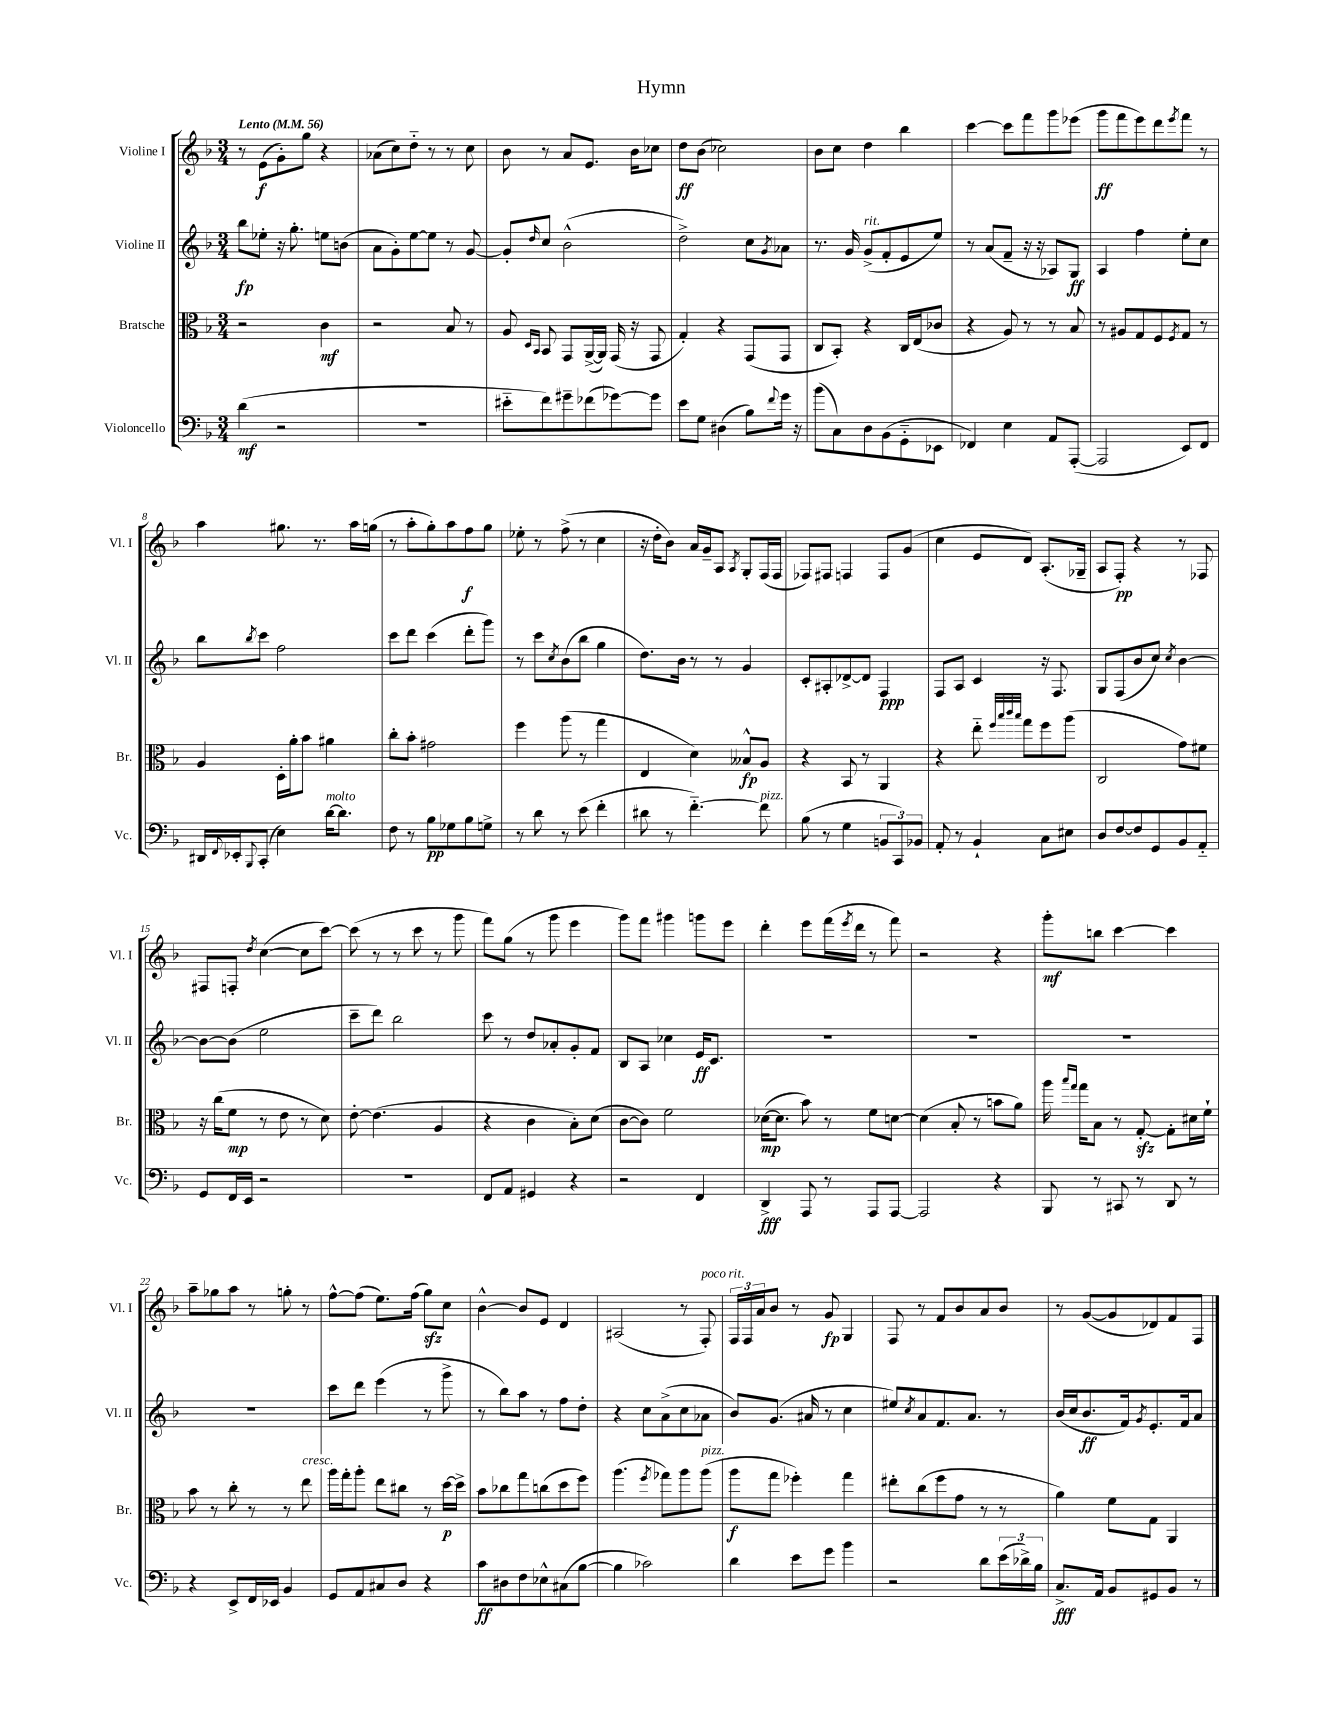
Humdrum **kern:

**kern	**dynam	**kern	**dynam	**kern	**dynam	**kern	**dynam
*part4	*part4	*part3	*part3	*part2	*part2	*part1	*part1
*staff4	*staff4	*staff3	*staff3	*staff2	*staff2	*staff1	*staff1
*I"Violoncello	*	*I"Bratsche	*	*I"Violine II	*	*I"Violine I	*
*I'Vc.	*	*I'Br.	*	*I'Vl. II	*	*I'Vl. I	*
*clefF4	*	*clefC3	*	*clefG2	*	*clefG2	*
*k[b-]	*	*k[b-]	*	*k[b-]	*	*k[b-]	*
*M3/4	*	*M3/4	*	*M3/4	*	*M3/4	*
*MM56	*	*MM56	*	*MM56	*	*MM56	*
=1	=1	=1	=1	=1	=1	=1	=1
!	!	!	!	!	!	!LO:TX:a:B:t=Lento	!
(4d\	mf	2r	.	8bb-\L	fp	8r	.
.	.	.	.	8ee-X'\J	.	(8e\L	f
2r	.	.	.	16r	.	8g'\)	.
.	.	.	.	8.gg'\	.	.	.
.	.	.	.	.	.	8gg\J	.
.	.	4c\	mf	8een\L	.	4r	.
.	.	.	.	(8bn\J	.	.	.
=2	=2	=2	=2	=2	=2	=2	=2
2.r	.	2r	.	8a\L	.	(8a-X\L	.
.	.	.	.	8g'\)	.	8cc\)	.
.	.	.	.	[8ee\	.	8dd\J	.
.	.	.	.	8ee\J]	.	8r	.
.	.	8B-/	.	8r	.	8r	.
.	.	8r	.	[8g/	.	8cc\	.
=3	=3	=3	=3	=3	=3	=3	=3
8e#X\L	.	8A/	.	8g'/L]	.	8b-\	.
.	.	16qqD/LL	.	.	.	.	.
.	.	16qqBB-/JJ	.	16qqdd/	.	.	.
8f\)	.	8BB-/	.	8cc/J	.	8r	.
8g#X~\	.	8GG/L	.	(2b-^^\	.	8a/L	.
(8f-X\	.	([16AA^/L	.	.	.	8.e/J	.
.	.	16AA/JJ])	.	.	.	.	.
[8g-X\)	.	(16GG/	.	.	.	.	.
.	.	16r	.	.	.	16b-\KL	.
8g-\J]	.	8GG/	.	.	.	8cc-X\J	.
=4	=4	=4	=4	=4	=4	=4	=4
8e\L	.	4G'/)	.	2dd^\)	.	8dd\L	ff
8G\J	.	.	.	.	.	(8b-\J	.
(4D#X\	.	4r	.	.	.	2cc-X\)	.
8B-\L)	.	(8GG/L	.	8cc\L	.	.	.
8qqf/	.	.	.	8qg/	.	.	.
16g\Jk	.	8GG/J	.	8a-X\J	.	.	.
16r	.	.	.	.	.	.	.
=5	=5	=5	=5	=5	=5	=5	=5
(8b-\L	.	8C/L	.	8.r	.	8b-\L	.
8C\)	.	8BB-'/J)	.	.	.	8cc\J	.
.	.	.	.	16g/	.	.	.
!	!	!	!	!LO:TX:a:i:t=rit.	!	!	!
8D\	.	4r	.	(8g^/L	.	4dd\	.
(8BB-\	.	.	.	8f'/	.	.	.
8GG\	.	16C/LL	.	8e/	.	4bb-\	.
.	.	(16E/J	.	.	.	.	.
8EE-X\J	.	8c-X/J	.	8ee/J)	.	.	.
=6	=6	=6	=6	=6	=6	=6	=6
4FF-X/)	.	4r	.	8r	.	[4ccc\	.
.	.	.	.	(8a/L	.	.	.
4E\	.	8A/)	.	8f~/J	.	8ccc\L]	.
.	.	8r	.	16r	.	8fff\	.
.	.	.	.	16r	.	.	.
8AA/L	.	8r	.	8A-X/L)	.	8ggg\	.
([8AAA'/J	.	8B-/	.	8G/J	ff	(8eee-X\J	.
=7	=7	=7	=7	=7	=7	=7	=7
2AAA/]	.	8r	.	4A/	.	8ggg\L	ff
.	.	8A#X/L	.	.	.	8fff\	.
.	.	8G/	.	4ff\	.	8eee\)	.
.	.	8F/	.	.	.	8ddd\	.
.	.	8qF/	.	.	.	8qeee/	.
8EE/L)	.	8G/J	.	8ee'\L	.	8fff\J	.
8FF/J	.	8r	.	8cc\J	.	8r	.
!!LO:LB:g=z
=8	=8	=8	=8	=8	=8	=8	=8
16DD#X/LL	.	4A/	.	8bb-\L	.	4aa\	.
8qqFF/	.	.	.	.	.	.	.
16EE-X'/J	.	.	.	.	.	.	.
8qqBBB-/	.	.	.	8qbb-/	.	.	.
(8CC'/J	.	.	.	8ccc\J	.	.	.
4E\)	.	16D'\LL	.	2ff\	.	8.gg#X\	.
.	.	16a'\J	.	.	.	.	.
.	.	8b-\J	.	.	.	.	.
.	.	.	.	.	.	8.r	.
!LO:TX:a:i:t=molto	!	!	!	!	!	!	!
[16d\KL	.	4a#X\	.	.	.	.	.
8.d\J]	.	.	.	.	.	.	.
.	.	.	.	.	.	16aa\LL	.
.	.	.	.	.	.	(16ggn\JJ	.
=9	=9	=9	=9	=9	=9	=9	=9
8F\	.	8cc'\L	.	8ccc\L	.	8r	.
8r	.	8b-'\J	.	8ddd\J	.	8aa'\L	.
8B-\L	pp	2g#X\	.	(4ccc\	.	8gg'\)	.
8G-X\	.	.	.	.	.	8aa\	.
8B-\	.	.	.	8ddd'\L	.	8ff\	f
8Gn^\J	.	.	.	8ggg\J)	.	8gg\J	.
=10	=10	=10	=10	=10	=10	=10	=10
8r	.	4ff\	.	8r	.	8ee-X'\	.
8d\	.	.	.	8ccc\L	.	8r	.
.	.	.	.	8qcc/	.	.	.
8r	.	(8aa\	.	(8b-\	.	(8ff^\	.
(8e\	.	8r	.	8bb-\J	.	8r	.
4f'\	.	4gg\	.	4gg\	.	4cc\	.
=11	=11	=11	=11	=11	=11	=11	=11
8d#X\	.	4E/	.	8.dd\L)	.	16r	.
.	.	.	.	.	.	16dd'\KL	.
8r	.	.	.	.	.	8b-\J)	.
.	.	.	.	16b-\Jk	.	.	.
[4.f\)	.	4d\)	.	8r	.	16a/LL	.
.	.	.	.	.	.	16g~/J	.
.	.	.	.	8r	.	8A/J	.
.	.	.	.	.	.	8qA/	.
.	.	8B--X^^/L	fp	4g/	.	8G'/L	.
!LO:TX:a:i:t=pizz.	!	!	!	!	!	!	!
8f\]	.	8A/J	.	.	.	(16F/L	.
.	.	.	.	.	.	16F/JJ	.
=12	=12	=12	=12	=12	=12	=12	=12
(8B-\	.	4r	.	8c'/L	.	8F-X/L)	.
8r	.	.	.	8A#X'/	.	8F#X/J	.
4G\	.	8BB-/	.	[8d-X^/	.	4Fn/	.
.	.	8r	.	8d-/J]	.	.	.
12BBn/L	.	4AA/	.	4F/	ppp	8F/L	.
12CC/)	.	.	.	.	.	.	.
.	.	.	.	.	.	(8g/J	.
12BB-X/J	.	.	.	.	.	.	.
=13	=13	=13	=13	=13	=13	=13	=13
8AA'/	.	4r	.	8F/L	.	4cc\	.
8r	.	.	.	8A/J	.	.	.
4BB-`/	.	8ee\	.	4c/	.	8e/L	.
.	.	32qqff/LLL	.	.	.	.	.
.	.	32qqbb-/	.	.	.	.	.
.	.	32qqccc/	.	.	.	.	.
.	.	32qqbb-/JJJ	.	.	.	.	.
.	.	8gg\L	.	.	.	8d/J)	.
8C\L	.	8ff\	.	16r	.	(8.A'/L	.
.	.	.	.	8.F/	.	.	.
8E#X\J	.	(8aa\J	.	.	.	.	.
.	.	.	.	.	.	16G-X~/Jk	.
=14	=14	=14	=14	=14	=14	=14	=14
8D/L	.	2C/	.	8G/L	.	8A/L	.
[8F/	.	.	.	(8F/	.	8F'/J)	pp
8F/]	.	.	.	8b-/	.	4r	.
8GG/	.	.	.	8cc/J)	.	.	.
.	.	.	.	8qcc/	.	.	.
8BB-/	.	8g\L)	.	[4b-\	.	8r	.
8AA/J	.	8f#X\J	.	.	.	8F-X/	.
!!LO:LB:g=z
=15	=15	=15	=15	=15	=15	=15	=15
8GG/L	.	16r	.	8b-\L_	.	8F#X/L	.
.	.	(16cc\KL	.	.	.	.	.
16FF/L	.	8f\J	mp	(8b-\J]	.	8Fn'/J	.
16EE/JJ	.	.	.	.	.	.	.
.	.	.	.	.	.	8qdd/	.
2r	.	8r	.	2ee\	.	([4cc\	.
.	.	8e\	.	.	.	.	.
.	.	8r	.	.	.	8cc\L]	.
.	.	8d\)	.	.	.	[8ccc\J)	.
=16	=16	=16	=16	=16	=16	=16	=16
2.r	.	[8e'\	.	8ccc~\L	.	(8ccc\]	.
.	.	(4.e\]	.	8ddd\J)	.	8r	.
.	.	.	.	2bb-\	.	8r	.
.	.	.	.	.	.	8ccc\	.
.	.	4A/	.	.	.	8r	.
.	.	.	.	.	.	8ggg\	.
=17	=17	=17	=17	=17	=17	=17	=17
8FF/L	.	4r	.	8ccc\	.	8fff\L)	.
8AA/J	.	.	.	8r	.	(8gg\J	.
4GG#X/	.	4c\	.	8dd/L	.	8r	.
.	.	.	.	8a-X'/	.	8ggg\	.
4r	.	8B-'\L)	.	8g'/	.	4eee\	.
.	.	(8d\J	.	8f/J	.	.	.
=18	=18	=18	=18	=18	=18	=18	=18
2r	.	[8c\L	.	8B-/L	.	8ggg\L)	.
.	.	8c\J])	.	8A/J	.	8fff\J	.
.	.	2f\	.	4cc-X\	.	4ggg#X\	.
4FF/	.	.	.	16e/KL	ff	8gggn\L	.
.	.	.	.	8.c/J	.	.	.
.	.	.	.	.	.	8eee\J	.
=19	=19	=19	=19	=19	=19	=19	=19
4DD^/	fff	([16d-X\KL	mp	2.r	.	4ddd'\	.
.	.	8.d-\J]	.	.	.	.	.
8AAA/	.	8b-\)	.	.	.	8eee\L	.
8r	.	8r	.	.	.	(16fff\L	.
.	.	.	.	.	.	8qeee/	.
.	.	.	.	.	.	16ddd\JJ	.
8AAA/L	.	8f\L	.	.	.	8r	.
[8AAA/J	.	[8dn\J	.	.	.	8fff\)	.
=20	=20	=20	=20	=20	=20	=20	=20
2AAA/]	.	(4d\]	.	2.r	.	2r	.
.	.	8B-'/	.	.	.	.	.
.	.	8r	.	.	.	.	.
4r	.	8bn\L	.	.	.	4r	.
.	.	8a\J)	.	.	.	.	.
=21	=21	=21	=21	=21	=21	=21	=21
8BBB-/	.	16aa\	.	2.r	.	8ggg'\L	mf
.	.	16qqbb-/LL	.	.	.	.	.
.	.	16qqgg/JJ	.	.	.	.	.
.	.	16gg\KL	.	.	.	.	.
8r	.	8B-\J	.	.	.	8bbn\J	.
8CC#X/	.	8r	.	.	.	[4ccc\	.
8r	.	[8Gzz'/	.	.	.	.	.
8DD/	.	8G'\L]	.	.	.	4ccc\]	.
8r	.	16d#X\L	.	.	.	.	.
.	.	16f`\JJ	.	.	.	.	.
!!LO:LB:g=z
=22	=22	=22	=22	=22	=22	=22	=22
4r	.	8b-\	.	2.r	.	8aa~\L	.
.	.	8r	.	.	.	8gg-X\	.
8EE^/L	.	8cc'\	.	.	.	8aa\J	.
16FF/L	.	8r	.	.	.	8r	.
16EE-X/JJ	.	.	.	.	.	.	.
4BB-/	.	8r	.	.	.	8ggn'\	.
!	!	!LO:TX:a:i:t=cresc.	!	!	!	!	!
.	.	8ee\	.	.	.	8r	.
=23	=23	=23	=23	=23	=23	=23	=23
8GG/L	.	16aa\LL	.	8ccc\L	.	[8ff^^\L	.
.	.	16gg'\J	.	.	.	.	.
8AA/	.	8aa'\J	.	8ddd\J	.	(8ff\J]	.
8C#X/	.	8ee\L	.	(4eee\	.	8.ee\L)	.
8D/J	.	8cc#X\J	.	.	.	.	.
.	.	.	.	.	.	(16ff\Jk	.
4r	.	8r	.	8r	.	8ggzz\L)	.
.	.	[16dd\LL	p	8ggg^\	.	8cc\J	.
.	.	16dd^\JJ]	.	.	.	.	.
=24	=24	=24	=24	=24	=24	=24	=24
8c\L	ff	8b-\L	.	8r	.	[4b-^^\	.
8D#X\	.	8cc-X\	.	8bb-\L)	.	.	.
8F\	.	8gg\	.	8aa\J	.	8b-/L]	.
8E-X^^\	.	(8ccn\	.	8r	.	8e/J	.
(8C#X\	.	8dd\	.	8ff\L	.	4d/	.
[8B-\J	.	8ff\J)	.	8dd'\J	.	.	.
=25	=25	=25	=25	=25	=25	=25	=25
4B-\]	.	(4.aa\	.	4r	.	(2A#X/	.
2c-X\)	.	.	.	8cc\L	.	.	.
.	.	8qff/	.	.	.	.	.
.	.	8gg-X\L)	.	(8a^\	.	.	.
.	.	8aa\	.	8cc\	.	8r	.
!	!	!	!	!	!	!LO:TX:a:i:t=poco rit.	!
!	!	!LO:TX:a:i:t=pizz.	!	!	!	!	!
.	.	(8aa\J	.	8a-X\J	.	8F'/)	.
=26	=26	=26	=26	=26	=26	=26	=26
4d\	.	8aa\L	f	8b-/L)	.	24F/LL	.
.	.	.	.	.	.	24F/	.
.	.	.	.	.	.	24a/J	.
.	.	8gg\J	.	(8.g/J	.	8b-/J	.
8e\L	.	4ff-X'\)	.	.	.	8r	.
.	.	.	.	16a#X/	.	.	.
8g\J	.	.	.	8r	.	8g/	fp
4b-\	.	4gg\	.	4cc\	.	4G/	.
=27	=27	=27	=27	=27	=27	=27	=27
2r	.	8ee#X'\L	.	8ee#X/L)	.	8F/	.
.	.	.	.	8qcc/	.	.	.
.	.	(8cc\	.	8a/	.	8r	.
.	.	8ff\	.	8.f/	.	8f/L	.
.	.	8g\J	.	.	.	8b-/	.
.	.	.	.	8.a/J	.	.	.
8d\L	.	8r	.	.	.	8a/	.
(24e\L	.	8r	.	8r	.	8b-/J	.
24d-X^\)	.	.	.	.	.	.	.
24B-\JJ	.	.	.	.	.	.	.
=28	=28	=28	=28	=28	=28	=28	=28
8.C^/L	fff	4a\)	.	(16b-/LL	.	8r	.
.	.	.	.	16cc/J	.	.	.
.	.	.	.	8.b-/	ff	([8g/L	.
16AA/Jk	.	.	.	.	.	.	.
8BB-/L	.	8f\L	.	.	.	8g/]	.
.	.	.	.	16f/k)	.	.	.
.	.	.	.	8qg/	.	.	.
8GG#X/	.	8G\J	.	8.e'/	.	8d-X/)	.
8BB-/J	.	4AA/	.	.	.	8f/	.
.	.	.	.	16f/k	.	.	.
8r	.	.	.	8a/J	.	8F/J	.
==	==	==	==	==	==	==	==
*-	*-	*-	*-	*-	*-	*-	*-
